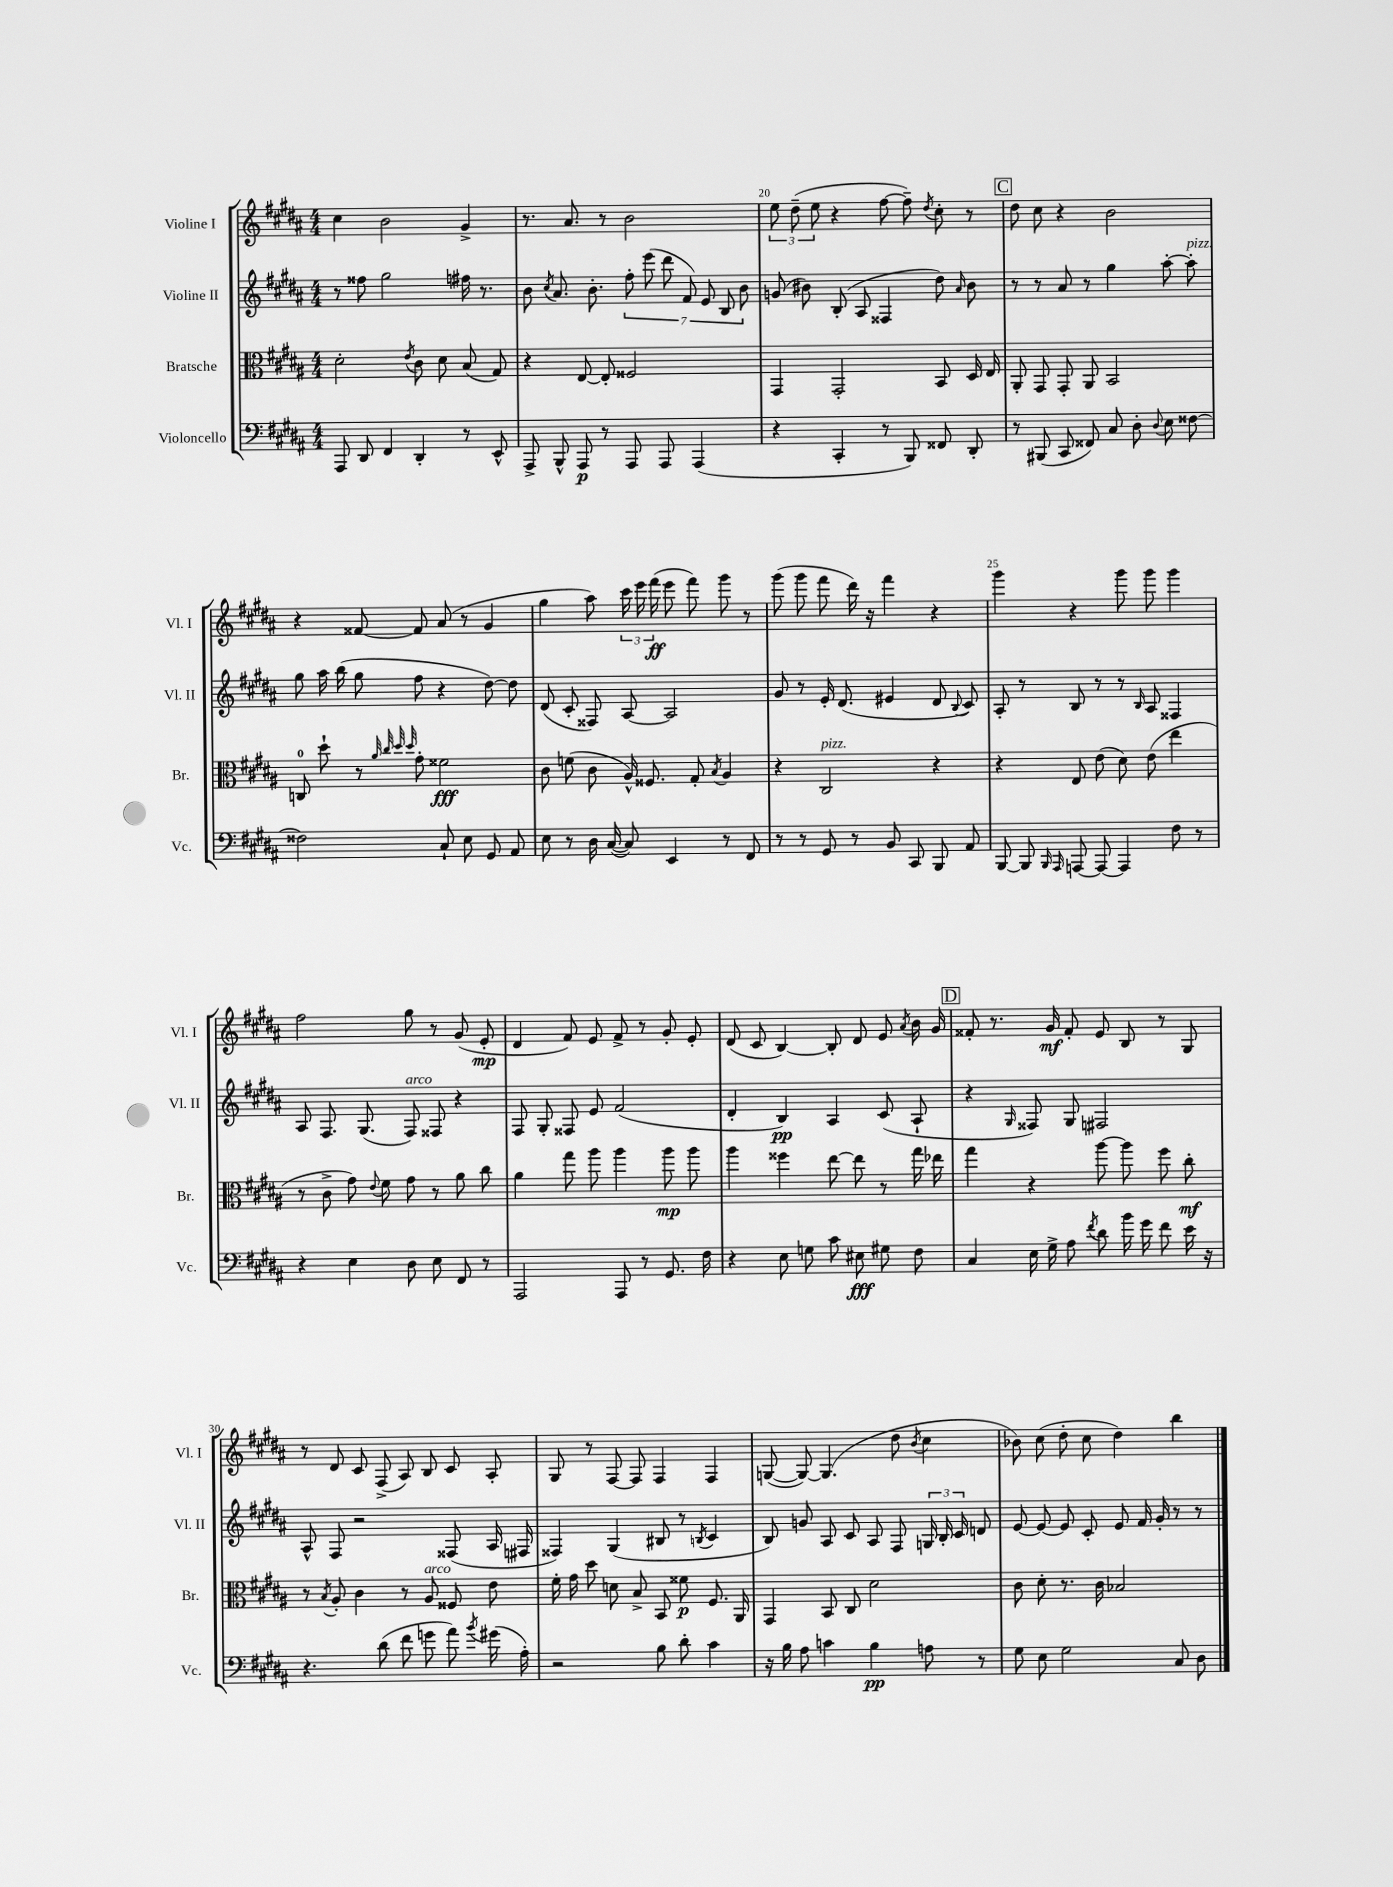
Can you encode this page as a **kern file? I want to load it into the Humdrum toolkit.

**kern	**dynam	**kern	**dynam	**kern	**dynam	**kern	**dynam
*part4	*part4	*part3	*part3	*part2	*part2	*part1	*part1
*staff4	*staff4	*staff3	*staff3	*staff2	*staff2	*staff1	*staff1
*I"Violoncello	*	*I"Bratsche	*	*I"Violine II	*	*I"Violine I	*
*I'Vc.	*	*I'Br.	*	*I'Vl. II	*	*I'Vl. I	*
*clefF4	*	*clefC3	*	*clefG2	*	*clefG2	*
*k[f#c#g#d#a#]	*	*k[f#c#g#d#a#]	*	*k[f#c#g#d#a#]	*	*k[f#c#g#d#a#]	*
*M4/4	*	*M4/4	*	*M4/4	*	*M4/4	*
=18	=18	=18	=18	=18	=18	=18	=18
8AAA#/	.	2d#'\	.	8r	.	4cc#\	.
8DD#/	.	.	.	8ff##X\	.	.	.
4FF#/	.	.	.	2gg#\	.	2b\	.
.	.	8qe/	.	.	.	.	.
4DD#'/	.	8c#\	.	.	.	.	.
.	.	8d#\	.	.	.	.	.
8r	.	(8B/	.	16ff#X\	.	4g#^/	.
.	.	.	.	8.r	.	.	.
8EE^^/	.	8G#/)	.	.	.	.	.
=19	=19	=19	=19	=19	=19	=19	=19
8AAA#^/	.	4r	.	8b\	.	8.r	.
.	.	.	.	8qcc#/	.	.	.
8BBB^^/	.	.	.	8.a#/	.	.	.
.	.	.	.	.	.	8.a#/	.
8AAA#/	p	[8E/	.	.	.	.	.
.	.	.	.	8.b'\	.	.	.
8r	.	8E'/]	.	.	.	8r	.
8AAA#/	.	2F##X/	.	14ff#'\	.	2b\	.
.	.	.	.	(14eee\	.	.	.
8AAA#/	.	.	.	.	.	.	.
.	.	.	.	14ddd#\	.	.	.
.	.	.	.	14f#/)	.	.	.
(4AAA#/	.	.	.	.	.	.	.
.	.	.	.	14e/	.	.	.
.	.	.	.	14B/	.	.	.
.	.	.	.	14b\	.	.	.
=20	=20	=20	=20	=20	=20	=20	=20
4r	.	4GG#/	.	(8gn/	.	12ee\	.
.	.	.	.	.	.	(12dd#~\	.
.	.	.	.	8b#X\)	.	.	.
.	.	.	.	.	.	12ee\	.
4CC#'/	.	2GG#'/	.	(8B'/	.	4r	.
.	.	.	.	8A#/	.	.	.
8r	.	.	.	4F##X/	.	[8ff#\	.
8BBB/)	.	.	.	.	.	8ff#~\])	.
.	.	.	.	.	.	8qdd#/	.
8FF##X/	.	8BB/	.	8dd#\)	.	8cc#'\	.
.	.	.	.	16qqa#/	.	.	.
8DD#'/	.	16D#/	.	8b#\	.	8r	.
.	.	16E/	.	.	.	.	.
!!LO:REH:place=s1:t=C
=21	=21	=21	=21	=21	=21	=21	=21
8r	.	8AA#'/	.	8r	.	8dd#\	.
(8BBB#X/	.	8GG#/	.	8r	.	8cc#\	.
8CC#/	.	8GG#'/	.	8a#/	.	4r	.
8FF##X/)	.	8AA#/	.	8r	.	.	.
8C#/	.	2BB/	.	4gg#\	.	2b\	.
8D#'\	.	.	.	.	.	.	.
8qqD#/	.	.	.	.	.	.	.
8E\	.	.	.	[8aa#'\	.	.	.
!	!	!	!	!LO:TX:a:i:t=pizz.	!	!	!
[8F##X\	.	.	.	8aa#'\]	.	.	.
!!LO:LB:g=z
=22	=22	=22	=22	=22	=22	=22	=22
2F##X\]	.	8Cn/	.	8gg#\	.	4r	.
.	.	8dd#`\	.	16aa#\	.	.	.
.	.	.	.	(16bb\	.	.	.
.	.	8r	.	8gg#\	.	[8f##X/	.
.	.	32qqa#/	.	.	.	.	.
.	.	32qqcc#/	.	.	.	.	.
.	.	32qqdd#/	.	.	.	.	.
.	.	32qqdd#/	.	.	.	.	.
.	.	8g#'\	.	8ff#\	.	8f##/]	.
8C#`/	.	2f##X\	fff	4r	.	(8a#/	.
8E\	.	.	.	.	.	8r	.
8GG#/	.	.	.	[8dd#\)	.	4g#/	.
8AA#/	.	.	.	8dd#\]	.	.	.
=23	=23	=23	=23	=23	=23	=23	=23
8E\	.	8c#\	.	(8d#/	.	4gg#\	.
8r	.	(8fn\	.	8c#'/	.	.	.
16D#\	.	8c#\	.	8F##X/)	.	8aa#\)	.
([16C#/	.	.	.	.	.	.	.
8C#/])	.	16A#^^/)	.	[8A#/	.	24ccc#\	.
.	.	.	.	.	.	24eee\	.
.	.	8.F##X/	.	.	.	.	.
.	.	.	.	.	.	(24fff#\	ff
4EE/	.	.	.	2A#/]	.	8eee\	.
.	.	8G#'/	.	.	.	8fff#\)	.
.	.	8qB/	.	.	.	.	.
8r	.	4A#/	.	.	.	8ggg#\	.
8FF#/	.	.	.	.	.	8r	.
=24	=24	=24	=24	=24	=24	=24	=24
8r	.	4r	.	8g#/	.	(8ggg#\	.
8r	.	.	.	8r	.	8ggg#\	.
!	!	!LO:TX:a:i:t=pizz.	!	!	!	!	!
8GG#/	.	2C#/	.	16e'/	.	8fff#\	.
.	.	.	.	(8.d#/	.	.	.
8r	.	.	.	.	.	16ddd#\)	.
.	.	.	.	.	.	16r	.
8BB/	.	.	.	4e#X/	.	4fff#\	.
8CC#/	.	.	.	.	.	.	.
8BBB/	.	4r	.	8d#/	.	4r	.
.	.	.	.	8qqB/	.	.	.
8AA#/	.	.	.	8c#/)	.	.	.
=25	=25	=25	=25	=25	=25	=25	=25
[8BBB/	.	4r	.	8A#'/	.	4ggg#\	.
8BBB/]	.	.	.	8r	.	.	.
16qqBBB/	.	.	.	.	.	.	.
16qqAAA#/	.	.	.	.	.	.	.
[8AAAn/	.	8E/	.	8B/	.	4r	.
8AAA/_	.	(8e\	.	8r	.	.	.
4AAA/]	.	8d#\)	.	8r	.	8ggg#\	.
.	.	.	.	16qqB/	.	.	.
.	.	(8e\	.	8A#/	.	8ggg#\	.
8F#\	.	4ee\	.	4F##X/	.	4ggg#\	.
8r	.	.	.	.	.	.	.
!!LO:LB:g=z
=26	=26	=26	=26	=26	=26	=26	=26
4r	.	8r	.	8A#/	.	2ff#\	.
.	.	8c#^\	.	8.F#/	.	.	.
4E\	.	8g#\)	.	.	.	.	.
.	.	.	.	(8.G#/	.	.	.
.	.	8qqe/	.	.	.	.	.
.	.	8f#\	.	.	.	.	.
!	!	!	!	!LO:TX:a:i:t=arco	!	!	!
8D#\	.	8g#\	.	8F#/)	.	8gg#\	.
8E\	.	8r	.	8F##X/	.	8r	.
8FF#/	.	8a#\	.	4r	.	(8g#/	.
8r	.	8cc#\	.	.	.	8e'/	mp
=27	=27	=27	=27	=27	=27	=27	=27
2AAA#/	.	4a#\	.	8F#/	.	4d#/	.
.	.	.	.	8G#'/	.	.	.
.	.	8gg#\	.	8F##X/	.	8f#/)	.
.	.	8aa#\	.	8e/	.	8e/	.
8AAA#/	.	4aa#\	.	(2f#/	.	8f#^/	.
8r	.	.	.	.	.	8r	.
8.GG#/	.	8aa#\	mp	.	.	8g#'/	.
.	.	8aa#\	.	.	.	8e'/	.
16F#\	.	.	.	.	.	.	.
=28	=28	=28	=28	=28	=28	=28	=28
4r	.	4aa#\	.	4d#'/	.	(8d#/	.
.	.	.	.	.	.	8c#/	.
8E\	.	4ff##X\	.	4B/)	pp	[4B/)	.
8Gn\	.	.	.	.	.	.	.
8c#\	.	[8ee\	.	4A#/	.	8B'/]	.
8E#X\	fff	8ee\]	.	.	.	8d#/	.
8G#X\	.	8r	.	(8c#/	.	8e/	.
.	.	.	.	.	.	8qa#/	.
8F#\	.	16gg#\	.	8A#`/	.	16b\	.
.	.	16ee-X\	.	.	.	16g#/	.
!!LO:REH:place=s1:t=D
=29	=29	=29	=29	=29	=29	=29	=29
4C#/	.	4gg#\	.	4r	.	8f##X'/	.
.	.	.	.	.	.	8.r	.
.	.	.	.	16qqG#/	.	.	.
16E\	.	4r	.	8F##X/)	.	.	.
16G#^\	.	.	.	.	.	16g#/	mf
8A#\	.	.	.	8G#/	.	8f##'/	.
8qf#/	.	.	.	.	.	.	.
8d#\	.	[8aa#\	.	2F#X/	.	8e/	.
16b\	.	8aa#\]	.	.	.	8B/	.
16g#\	.	.	.	.	.	.	.
8f#\	.	8ff#\	.	.	.	8r	.
16e\	.	8cc#'\	mf	.	.	8G#/	.
16r	.	.	.	.	.	.	.
!!LO:LB:g=z
=30	=30	=30	=30	=30	=30	=30	=30
4.r	.	8r	.	8A#^^/	.	8r	.
.	.	8qB/	.	.	.	.	.
.	.	8A#'/	.	8F#/	.	8d#/	.
.	.	4c#\	.	2r	.	8c#/	.
(8d#\	.	.	.	.	.	(8F#^/	.
8f#\	.	8r	.	.	.	8A#/)	.
!	!	!LO:TX:a:i:t=arco	!	!	!	!	!
8gn\	.	8A#/	.	.	.	8B/	.
8a#\)	.	8F##X/	.	(8F##X/	.	8c#/	.
8qb/	.	.	.	.	.	.	.
(16g#X\	.	8e\	.	16A#/	.	8A#'/	.
16A#'\)	.	.	.	16F#X/	.	.	.
=31	=31	=31	=31	=31	=31	=31	=31
2r	.	16f#'\	.	4F##X/)	.	8G#/	.
.	.	16g#\	.	.	.	.	.
.	.	8dd#\	.	.	.	8r	.
.	.	8dn\	.	(4G#/	.	[8F#/	.
.	.	8B^/	.	.	.	8F#/]	.
8B\	.	8BB/	.	8B#X/	.	4F#/	.
8d#'\	.	8f##X\	p	8r	.	.	.
.	.	.	.	8qBn/	.	.	.
4c#\	.	8.F#/	.	4c#/	.	4F#/	.
.	.	16AA#/	.	.	.	.	.
=32	=32	=32	=32	=32	=32	=32	=32
16r	.	4GG#/	.	8B/)	.	([8Gn/	.
16B\	.	.	.	.	.	.	.
8A#\	.	.	.	8gn/	.	8G/_)	.
4cn\	.	8BB/	.	8A#/	.	(4.G/]	.
.	.	8C#/	.	8c#/	.	.	.
4B\	pp	2d#\	.	8A#/	.	.	.
.	.	.	.	8F#/	.	8dd#\	.
.	.	.	.	.	.	8qb/	.
8An\	.	.	.	24Gn/	.	4cc#\	.
.	.	.	.	24B'/	.	.	.
.	.	.	.	24c#/	.	.	.
8r	.	.	.	8dn/	.	.	.
=33	=33	=33	=33	=33	=33	=33	=33
8G#\	.	8c#\	.	[8e/	.	8b-X\)	.
8E\	.	8d#'\	.	8e/_	.	(8cc#\	.
2G#\	.	8.r	.	8e/]	.	8dd#'\	.
.	.	.	.	8c#'/	.	8cc#\	.
.	.	16c#\	.	.	.	.	.
.	.	2B-X/	.	8e/	.	4dd#\)	.
.	.	.	.	16f#/	.	.	.
.	.	.	.	16g#'/	.	.	.
8C#/	.	.	.	8r	.	4bb\	.
8D#\	.	.	.	8r	.	.	.
==	==	==	==	==	==	==	==
*-	*-	*-	*-	*-	*-	*-	*-
